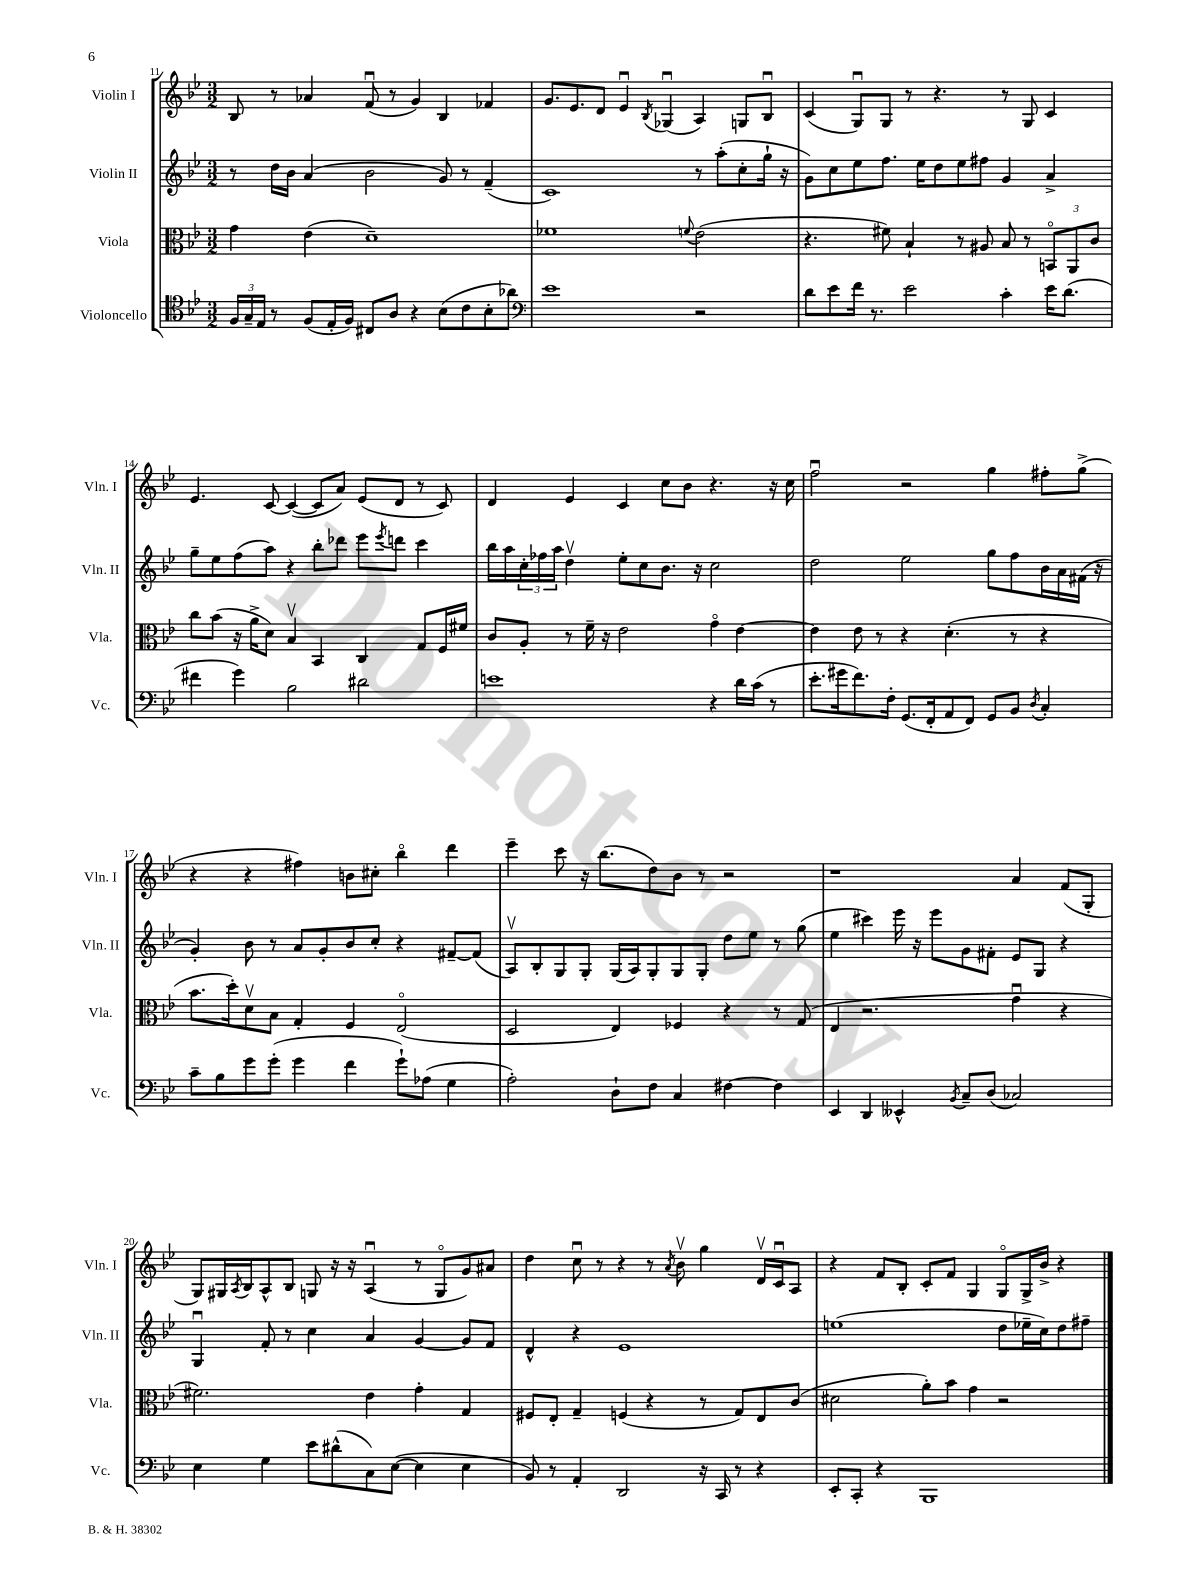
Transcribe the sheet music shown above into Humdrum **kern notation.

**kern	**kern	**kern	**kern
*part4	*part3	*part2	*part1
*staff4	*staff3	*staff2	*staff1
*I"Violoncello	*I"Viola	*I"Violin II	*I"Violin I
*I'Vc.	*I'Vla.	*I'Vln. II	*I'Vln. I
*clefC4	*clefC3	*clefG2	*clefG2
*k[b-e-]	*k[b-e-]	*k[b-e-]	*k[b-e-]
*M3/2	*M3/2	*M3/2	*M3/2
=11	=11	=11	=11
24F/LL	4g\	8r	8B-/
24G~/	.	.	.
24E-/JJ	.	.	.
8r	.	16dd\LL	8r
.	.	16b-\JJ	.
(8F/L	(4e-\	(4a/	4a-X/
16E-'/L	.	.	.
16F/JJ)	.	.	.
8C#X/L	1d~)	2b-\	(8fu/
8A/J	.	.	8r
4r	.	.	4g/)
(8B-\L	.	8g/)	4B-/
8c\	.	8r	.
8B-'\	.	(4f~/	4f-X/
8a-X\J)	.	.	.
=12	=12	=12	=12
*clefF4	*	*	*
1e-	1f-X	1c)	8.g/L
.	.	.	8.e-/
.	.	.	8d/J
.	.	.	4e-u/
.	.	.	8qB-/
.	.	.	(4G-Xu/
.	8qqfn/	.	.
2r	(2e-\	8r	4A/)
.	.	(8aa'\L	.
.	.	8cc'\	8Gn/L
.	.	16gg`\Jk	8B-u/J
.	.	16r	.
=13	=13	=13	=13
8d\L	4.r	8g\L)	(4c/
8e-\	.	8cc\	.
16f\Jk	.	8ee-\	8Gu/L)
8.r	.	.	.
.	8f#X\)	8.ff\J	8G/J
2e-\	4B-`/	.	8r
.	.	16ee-\KL	.
.	.	8dd\	4.r
.	8r	8ee-\	.
.	8A#X/	8ff#X\J	.
4c'\	8B-/	4g/	8r
.	8r	.	8G/
16e-\KL	12BBn/L	4a^/	4c/
(8.d\J	.	.	.
.	12AA/	.	.
.	12c/J	.	.
!!LO:LB:g=z
=14	=14	=14	=14
4f#X\	8cc\L	8gg~\L	4.e-/
.	(8b-\J	8ee-\	.
4g\)	16r	(8ff\	.
.	16a^\KL	.	.
.	8d\J)	8aa\J)	[8c/
2B-\	4B-v/	4r	(4c/_
.	4BB-/	8bb-'\L	8c/L]
.	.	8ddd-X\J	8a/J)
2d#X\	4C/	8eee-\L	(8e-/L
.	.	8qeee-/	.
.	.	8dddn\J	8d/J
.	8G/L	4ccc\	8r
.	16F/L	.	8c/)
.	16f#X/JJ	.	.
=15	=15	=15	=15
1en	8c/L	16bb-\LL	4d/
.	.	16aa\	.
.	8A'/J	24cc'\	.
.	.	24ff-X\	.
.	.	24aa\JJ	.
.	8r	4ddv\	4e-/
.	16f~\	.	.
.	16r	.	.
.	2e-\	8ee-'\L	4c/
.	.	8cc\	.
.	.	8.b-\J	8cc\L
.	.	.	8b-\J
.	.	16r	.
4r	4g\	2cc\	4.r
16d\LL	[4e-\	.	.
(16c\JJ	.	.	.
8r	.	.	16r
.	.	.	16cc\
=16	=16	=16	=16
8.e-'\L	4e-\]	2dd\	2ffu\
16g#X\k	.	.	.
8.f\)	8e-\	.	.
.	8r	.	.
16F'\Jk	.	.	.
(8.GG/L	4r	2ee-\	2r
16FF'/k	.	.	.
8AA/	(4.d'\	.	.
8FF/J)	.	.	.
8GG/L	.	8gg\L	4gg\
8BB-/J	8r	8ff\	.
8qD/	.	.	.
4C'/	4r	16b-\L	8ff#X'\L
.	.	16a\	.
.	.	(16f#X\JJ	(8gg^\J
.	.	16r	.
!!LO:LB:g=z
=17	=17	=17	=17
8c~\L	8.b-\L	4g'/)	4r
8B-\	.	.	.
.	16dd'\k)	.	.
8g\	8dv\	8b-\	4r
(8g'\J	8B-\J	8r	.
4g\	4G'/	8a/L	4ff#X\)
.	.	8g'/	.
4f\	4F/	8b-/	8bn\L
.	.	8cc'/J	8cc#X'\J
8g`\L)	(2E-/	4r	4bb-\
(8A-X\J	.	.	.
4G\	.	[8f#X~/L	4ddd\
.	.	(8f#/J]	.
=18	=18	=18	=18
2A'\)	2D/	8Av/L)	4eee-~\
.	.	8B-'/	.
.	.	8G/	8ccc\
.	.	8G'/J	16r
.	.	.	(8.bb-\L
8D`\L	4E-/)	(16G/LL	.
.	.	16A/J)	.
8F\J	.	8G'/	8dd\)
4C/	4F-X/	8G/	8b-\J
.	.	8G'/J	8r
[4F#X\	4r	8dd\L	2r
.	.	8ee-\J	.
4F#\]	8r	8r	.
.	(8G/	(8gg\	.
=19	=19	=19	=19
4EE-/	4E-/	4ee-\	1r
4DD/	2.r	4ccc#X\)	.
4EE--X^^/	.	16eee-\	.
.	.	16r	.
.	.	8eee-\L	.
8qBB-/	.	.	.
8C~/L	.	8g\	.
(8D/J	.	8f#X'\J	.
2C-X/)	4gu\	8e-/L	4a/
.	.	8G/J	.
.	4r	4r	(8f/L
.	.	.	8G'/J
!!LO:LB:g=z
=20	=20	=20	=20
4E-\	2.f#X\)	4Gu/	8G/L)
.	.	.	16G#X/L
.	.	.	8qA/
.	.	.	16B-/J
4G\	.	8f'/	8A^^/
.	.	8r	8B-/J
8e-\L	.	4cc\	8Gn/
(8d#X^^\	.	.	16r
.	.	.	16r
8C\)	4e-\	4a/	(4Au/
([8E-\J	.	.	.
4E-\]	4g'\	[4g/	8r
.	.	.	8G/L
4E-\	4G/	8g/L]	8g/)
.	.	8f/J	8a#X/J
=21	=21	=21	=21
8BB-/)	8F#X/L	4d^^/	4dd\
8r	8E-'/J	.	.
4AA'/	4G~/	4r	8ccu\
.	.	.	8r
2DD/	(4Fn/	1e-	4r
.	4r	.	8r
.	.	.	8qa/
.	.	.	8b-v\
16r	8r	.	4gg\
16CC/	.	.	.
8r	8G/L)	.	.
4r	8E-/	.	16dv/LL
.	.	.	16cu/J
.	(8c/J	.	8A/J
=22	=22	=22	=22
8EE-'/L	2d#X\	(1een	4r
8CC'/J	.	.	.
4r	.	.	8f/L
.	.	.	8B-'/J
1BBB-	8a'\L)	.	8c'/L
.	8b-\J	.	8f/J
.	4g\	.	4G/
.	2r	8dd\L	8G/L
.	.	16ee-X~\L	16G^/L
.	.	16cc\J)	16b-^/JJ
.	.	8dd\	4r
.	.	8ff#X~\J	.
==	==	==	==
*-	*-	*-	*-
